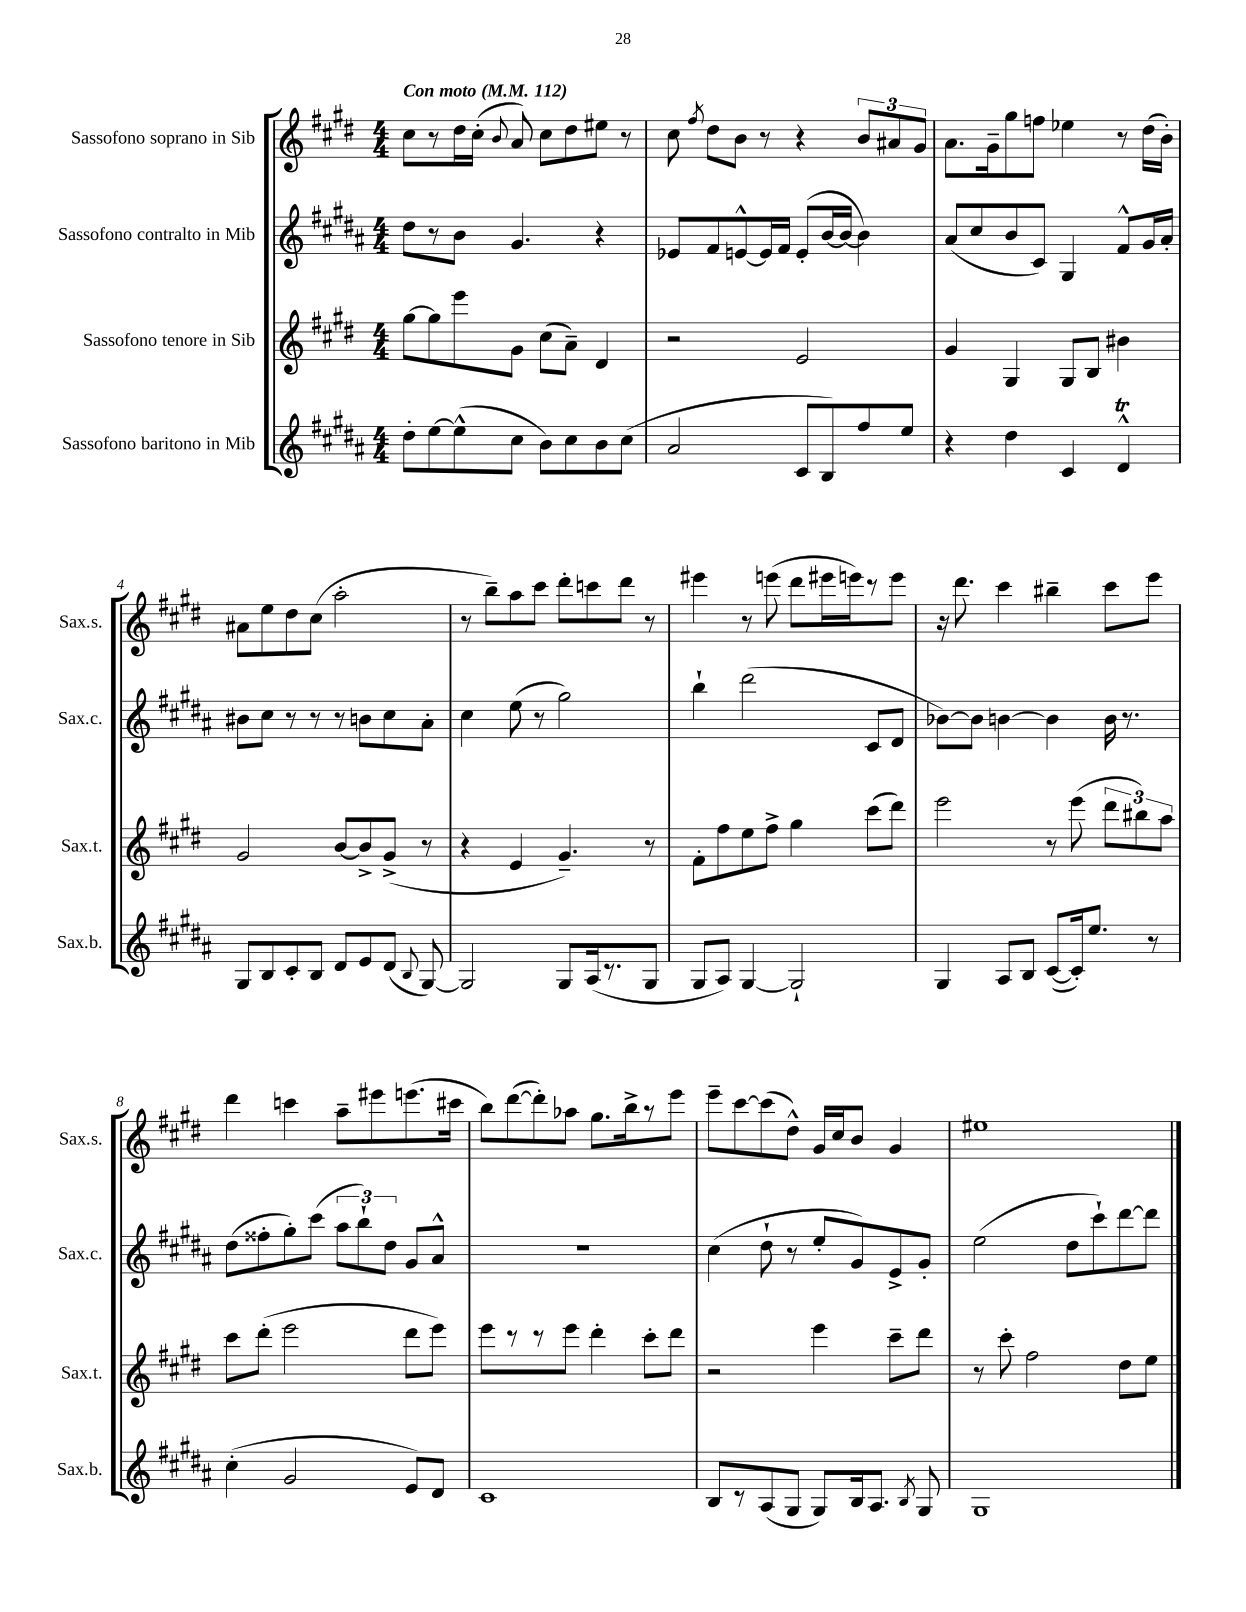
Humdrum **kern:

**kern	**kern	**kern	**kern
*staff4	*staff3	*staff2	*staff1
*clefG2	*clefG2	*clefG2	*clefG2
*k[f#c#g#d#a#]	*k[f#c#g#d#]	*k[f#c#g#d#a#]	*k[f#c#g#d#]
*M4/4	*M4/4	*M4/4	*M4/4
*MM112	*MM112	*MM112	*MM112
8dd#'	[8gg#	8dd#	8cc#
[8ee	8gg#]	8r	8r
(8ee^^]	8eee	8b	16dd#
.	.	.	(16cc#'
.	.	.	8qqb
8cc#	8g#	4.g#	8a)
8b)	(8cc#	.	8cc#
8cc#	8a~)	.	8dd#
8b	4d#	4r	8ee#
(8cc#	.	.	8r
=	=	=	=
2a#	2r	8e-	8cc#
.	.	.	8qff#
.	.	8f#	8dd#
.	.	[8e^^	8b
.	.	16e]	8r
.	.	16f#	.
8c#	2e	(8e'	4r
8B)	.	[16b	.
.	.	16b_	.
8ff#	.	4b])	12b
.	.	.	12a#
8ee	.	.	.
.	.	.	12g#
=	=	=	=
4r	4g#	(8a#	8.a
.	.	8cc#	.
.	.	.	16g#~
4dd#	4G#	8b	8gg#
.	.	8c#)	8ff
4c#	8G#	4G#	4ee-
.	8B	.	.
4d#^^	4b#	8f#^^	8r
.	.	16g#	(16dd#
.	.	16a#'	16b')
=	=	=	=
8G#	2g#	8b#	8a#
8B	.	8cc#	8ee
8c#'	.	8r	8dd#
8B	.	8r	(8cc#
8d#	[8b	8r	2aa'
8e	8b^]	8b	.
(8d#	(8g#^	8cc#	.
8qqB	.	.	.
[8G#)	8r	8a#'	.
=	=	=	=
2G#]	4r	4cc#	8r
.	.	.	8bb~)
.	4e	(8ee	8aa
.	.	8r	8ccc#
8G#	4.g#~)	2gg#)	8ddd#'
(16A#	.	.	8ccc
8.r	.	.	.
.	.	.	8ddd#
8G#	8r	.	8r
=	=	=	=
8G#	8f#'	4bb`	4eee#
8A#)	8ff#	.	.
[4G#	8ee	(2ddd#	8r
.	8ff#^	.	(8eee
2G#`]	4gg#	.	8ddd#
.	.	.	16eee#
.	.	.	16eee)
.	(8ccc#	8c#	8r
.	8ddd#)	8d#	8eee
=	=	=	=
4G#	2eee	[8b-)	16r
.	.	.	8.ddd#
.	.	8b-]	.
8A#	.	[4b	4ccc#
8B	.	.	.
([8c#	8r	4b]	4bb#~
16c#'])	(8eee	.	.
8.ee	.	.	.
.	12ddd#	16b	8ccc#
.	.	8.r	.
.	12bb#)	.	.
8r	.	.	8eee
.	12aa	.	.
=	=	=	=
(4cc#'	8ccc#	(8dd#	4ddd#
.	(8ddd#'	8ff##'	.
2g#	2eee	8gg#')	4ccc
.	.	(8ccc#	.
.	.	12aa#	8aa~
.	.	12bb`)	.
.	.	.	8eee#
.	.	12dd#	.
8e)	8ddd#	8g#	(8.eee
8d#	8eee)	8a#^^	.
.	.	.	16ccc#
=	=	=	=
1c#	8eee	1r	8bb)
.	8r	.	([8ddd#
.	8r	.	8ddd#'])
.	8eee	.	8aa-
.	4ddd#'	.	8.gg#
.	.	.	16bb^
.	8ccc#'	.	8r
.	8ddd#	.	8eee
=	=	=	=
8B	2r	(4cc#	8eee~
8r	.	.	[8ccc#
(8A#	.	8dd#`	(8ccc#]
8G#	.	8r	8dd#^^)
8G#)	4eee	8ee'	16g#
.	.	.	16cc#
16B	.	8g#)	8b
8.A#	.	.	.
.	8ccc#~	8e^	4g#
8qB	.	.	.
8G#	8ddd#	8g#'	.
=	=	=	=
1G#	8r	(2ee	1ee#
.	8ccc#'	.	.
.	2ff#	.	.
.	.	8dd#	.
.	.	8ccc#`)	.
.	8dd#	[8ddd#	.
.	8ee	8ddd#]	.
==	==	==	==
*-	*-	*-	*-
